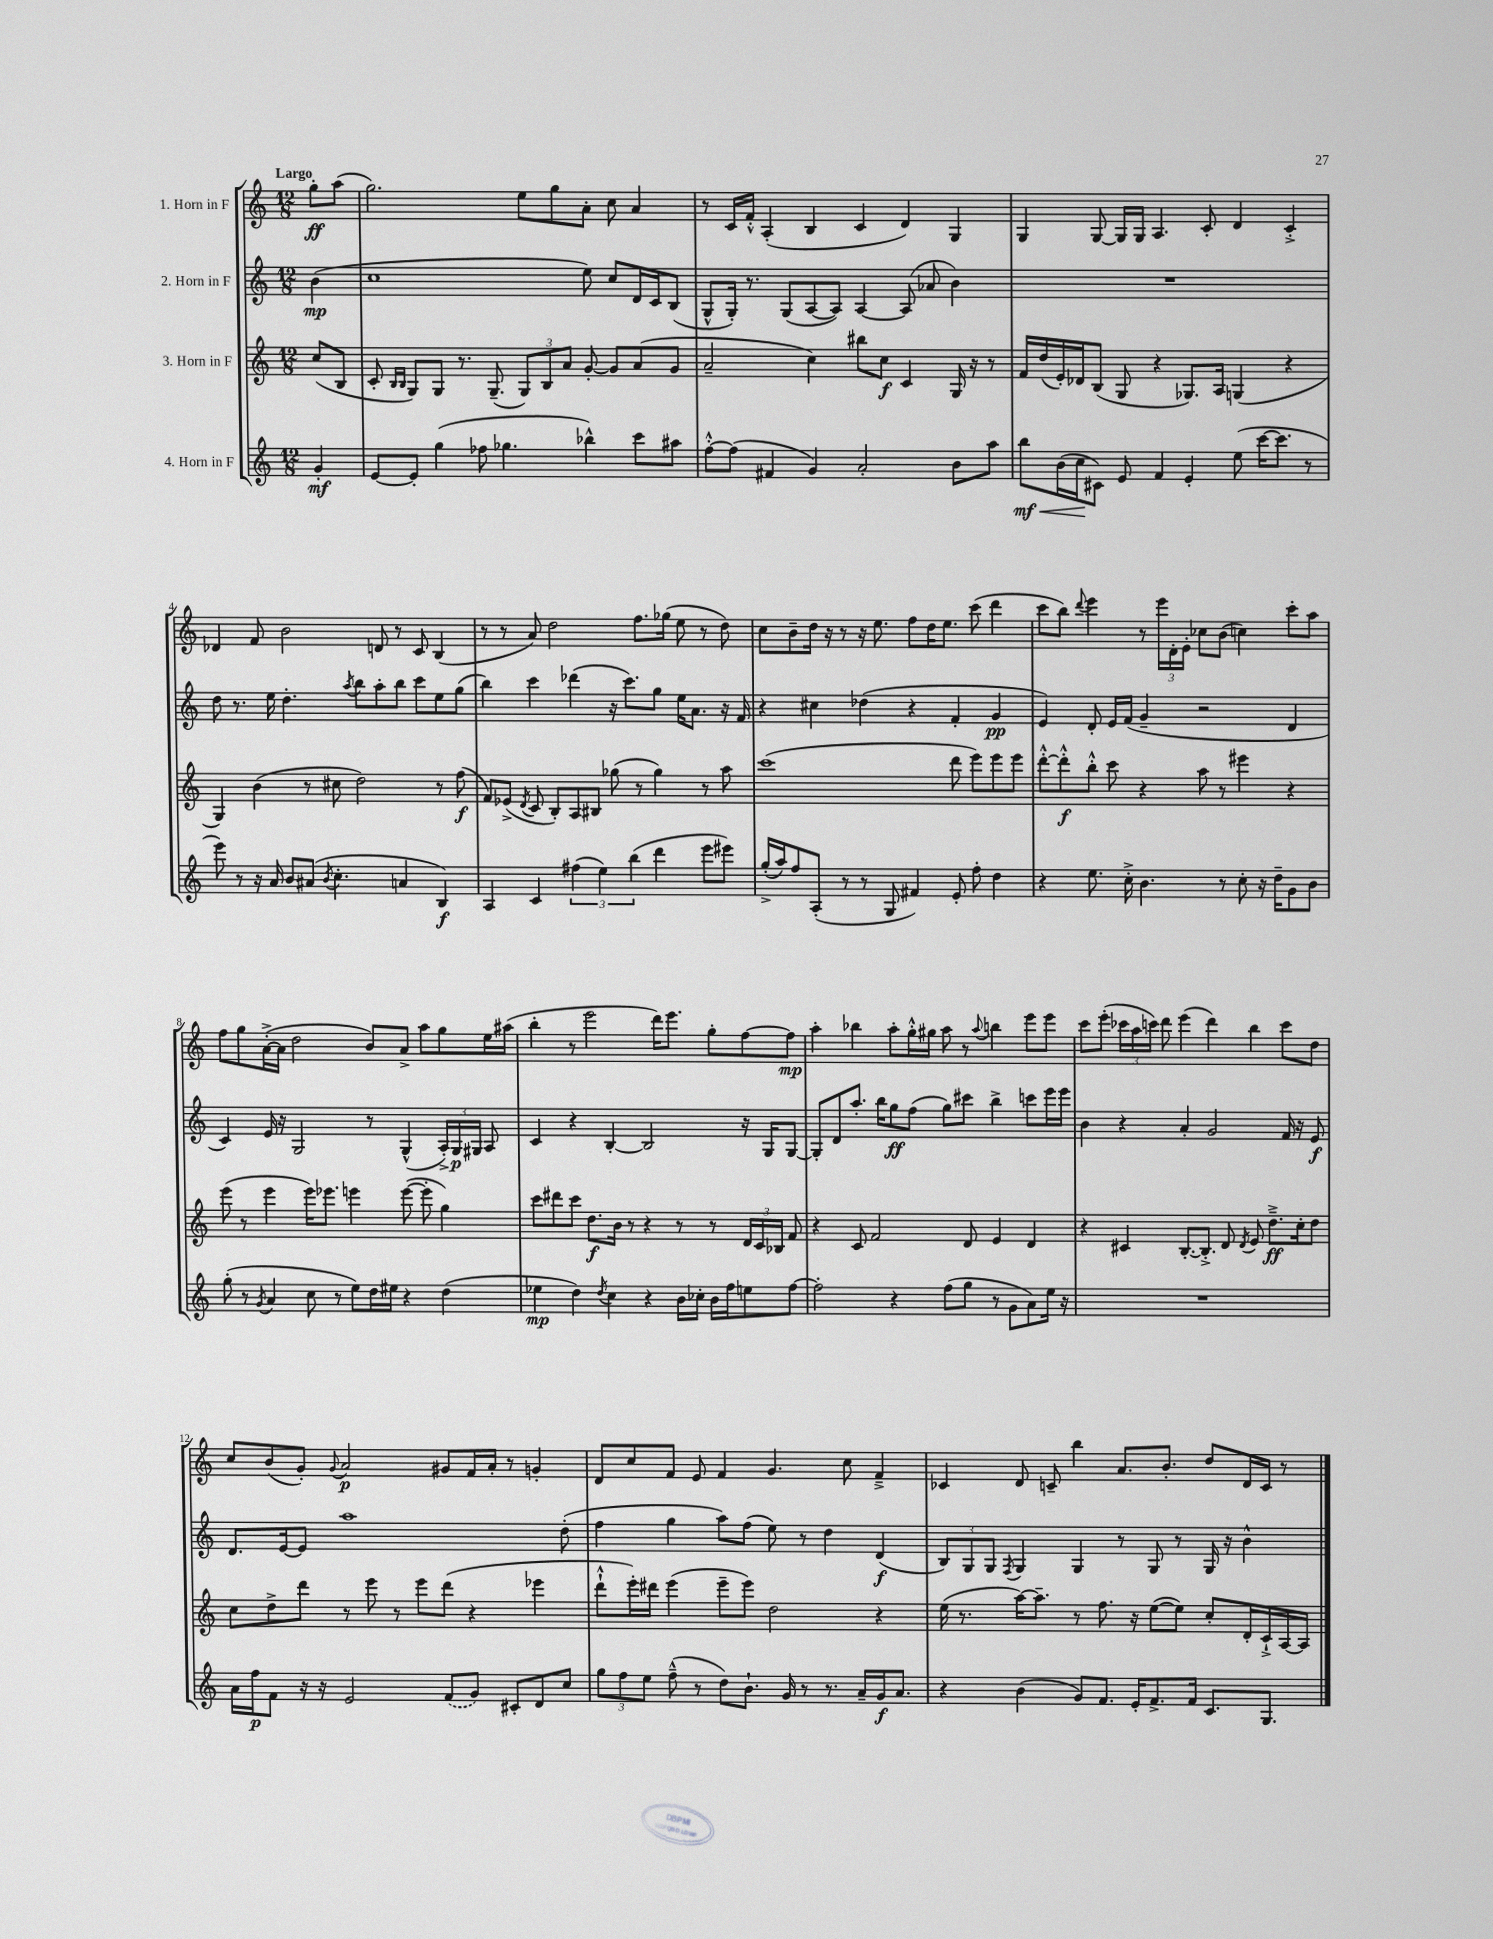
<<
\new StaffGroup <<
\new Staff = "s0" \with { instrumentName = "1. Horn in F" } {
    \clef treble \key c \major \numericTimeSignature \time 12/8 \partial 4 \tempo "Largo"
    \autoBeamOff g''8[-.\ff a''8]( |
    g''2.) e''8[ g''8 a'8]-. c''8 a'4 |
    r8 c'16[ f'16]-.-^ a4-.( b4 c'4 d'4) g4 |
    g4 g8~ g16[ g16] a4. c'8-. d'4 c'4-.-> |
    des'4 f'8 b'2 d'8 r8 c'8 b4( |
    r8 r8 a'8) d''2 f''8.[ ges''16]( e''8 r8 d''8) |
    c''8[ b'8-- d''16] r16 r8 r16 e''8. f''8[ d''16 e''8.] c'''8( d'''4 |
    c'''8[ b''8]) \appoggiatura { d'''8 } e'''4 r8 \tuplet 3/2 { e'''16[ d'16-. e'16]-. } ces''8[ b'8]( c''4) c'''8[-. a''8] |
    f''8[ g''8 a'16~-.->( a'16] d''2 b'8[) a'8]-> a''8[ g''8 e''16 ais''16]( |
    b''4-. r8 e'''2 d'''16[) e'''8.] g''8[-. f''8~ f''8]\mp |
    a''4-. bes''4 a''8[-. g''16-.-^ gis''16] a''8 r8 \appoggiatura { a''8 } b''4 e'''8[ e'''8] |
    c'''8[ e'''8]-.( \tuplet 3/2 { ces'''16[ a''16 c'''16]) } d'''8 e'''4( d'''4) b''4 c'''8[ d''8] |
    c''8[ b'8( g'8]-.) \appoggiatura { g'8 } a'2\p gis'8[ f'16 a'16]-. r8 g'4-. |
    d'8[ c''8 f'8] e'8 f'4 g'4. c''8 f'4---> |
    ces'4 d'8 c'8-- b''4 a'8.[ b'8.]-. d''8[ d'16 c'16] r8 \bar "|." |
}
\new Staff = "s1" \with { instrumentName = "2. Horn in F" } {
    \clef treble \key c \major \numericTimeSignature \time 12/8 \partial 4
    \autoBeamOff b'4\mp( |
    c''1 e''8) c''8[ d'16 c'16 b8]( |
    g8[-^ g16]-.) r8. g8[( a8~ a8]) a4~ a8( aes'8 b'4) |
    R1. |
    d''8 r8. e''16 d''4.-. \acciaccatura { a''8 } b''8[ a''8-. b''8] c'''8[ e''8 g''8]( |
    b''4) c'''4 des'''4( r16 c'''8.[) g''8] e''16[ a'8.] r16 f'16 |
    r4 cis''4 des''4( r4 f'4-. g'4\pp |
    e'4) d'8-. e'16[ f'16]( g'4-- r2 d'4 |
    c'4) e'16 r16 g2 r8 g4-^( \tuplet 3/2 { a16[-.->) g16\p gis16] } a8 |
    c'4 r4 b4~-. b2 r16 g16[ g8]~ |
    g8[-. d'8 a''8.]-. b''16[ g''8\ff f''8]( g''8[) cis'''8] b''4-> c'''8[ e'''16 e'''16] |
    b'4 r4 a'4-. g'2 f'16 r16 e'8\f |
    d'8.[ e'16~ e'8] a''1 d''8-.( |
    f''4 g''4 a''8[) f''8]( e''8) r8 d''4 d'4\f( |
    \tuplet 3/2 { b8[) g8 g8] } \acciaccatura { f8 } g4 g4 r8 g8 r8 g16 r16 b'4-^ \bar "|." |
}
\new Staff = "s2" \with { instrumentName = "3. Horn in F" } {
    \clef treble \key c \major \numericTimeSignature \time 12/8 \partial 4
    \autoBeamOff c''8[( b8] |
    c'8-. \grace { b16[ b16] } g8[) g8] r8. g8.--( \tuplet 3/2 { g8[) b8 a'8] } g'8~-. g'8[ a'8( g'8] |
    a'2-- c''4) bis''8[ c''8]\f c'4 g16 r16 r8 |
    f'16[ d''16( e'16-.) des'16 b8]( g8 r4 ges8.[) a16] g4( r4 |
    g4) b'4( r8 cis''8 d''2) r8 f''8\f( |
    f'8[) ees'8]->( \acciaccatura { d'8 } c'8 b8[-.) a8 bis8] ges''8( r8 ges''4) r8 a''8 |
    c'''1( d'''8 e'''8[) e'''8 e'''8] |
    d'''8[~-.-^ d'''8-.-^\f b''8]-.-^ c'''8 r4 a''8 r8 eis'''4 r4 |
    e'''8( r8 e'''4 e'''16[) ees'''8.] e'''4 e'''8~( e'''8-. g''4) |
    c'''8[ dis'''8 c'''8] d''8.[\f b'16] r8 r4 r8 r8 \tuplet 3/2 { d'16[ c'16 bes16] } f'8 |
    r4 c'8 f'2 d'8 e'4 d'4 |
    r4 cis'4 b8.[~-. b8.]-.-> d'8 \acciaccatura { d'8 } e'8 d''8.[--->\ff c''16-. d''8] |
    c''8[ d''8-> d'''8] r8 e'''8 r8 e'''8[ d'''8]( r4 ees'''4 |
    d'''8[-!-^ e'''16-.) dis'''16] e'''4( e'''8[-- e'''8]) d''2 r4 |
    e''16( r8. a''16[~) a''8.]-- r8 f''8. r16 e''8[~( e''8]) c''8[-. d'16-. c'16-!-> a16~ a16] \bar "|." |
}
\new Staff = "s3" \with { instrumentName = "4. Horn in F" } {
    \clef treble \key c \major \numericTimeSignature \time 12/8 \partial 4
    \autoBeamOff g'4-.\mf |
    e'8[~ e'8]-. g''4( fes''8 ges''4. bes''4-^) c'''8[ ais''8] |
    f''8[~-.-^ f''8]( fis'4 g'4) a'2-. b'8[ a''8] |
    b''8[\mf\< b'16( c''16\! cis'8]) e'8 f'4 e'4-. e''8( c'''16[~ c'''8.] r8 |
    e'''8) r8 r16 a'16 b'8[ ais'8]( \acciaccatura { b'8 } c''4.-. a'4 b4\f) |
    a4 c'4 \tuplet 3/2 { fis''4( e''4) b''4( } d'''4 e'''8[ eis'''8]) |
    g''16[-.->( a''16) f''8 a8]-.( r8 r8 g8 fis'4) e'8-. f''8-. d''4 |
    r4 e''8. c''16-.-> b'4. r8 c''8-. r16 d''16[-- g'8 b'8] |
    g''8-.( r8 \acciaccatura { g'8 } a'4 c''8 r8 e''8[) d''16 eis''16] r4 d''4( |
    ees''4\mp d''4) \acciaccatura { d''8 } c''4 r4 b'16[ ces''16]-. b'16[ f''16 e''8 f''8]~ |
    f''2-. r4 f''8[( g''8] r8 g'8[ a'8) e''16] r16 |
    R1. |
    a'16[ f''16\p f'8] r16 r16 e'2 \once \slurDashed f'8[( g'8]) cis'8[-. d'8 c''8] |
    \tuplet 3/2 { g''8[ f''8 e''8] } f''8---^( r8 d''8[) b'8.]-! g'16 r8 r8. a'16[-- g'16\f a'8.] |
    r4 b'4( g'8[) f'8.] e'16[-. f'8.-> f'16] c'8.[ g8.] \bar "|." |
}
>>
>>
